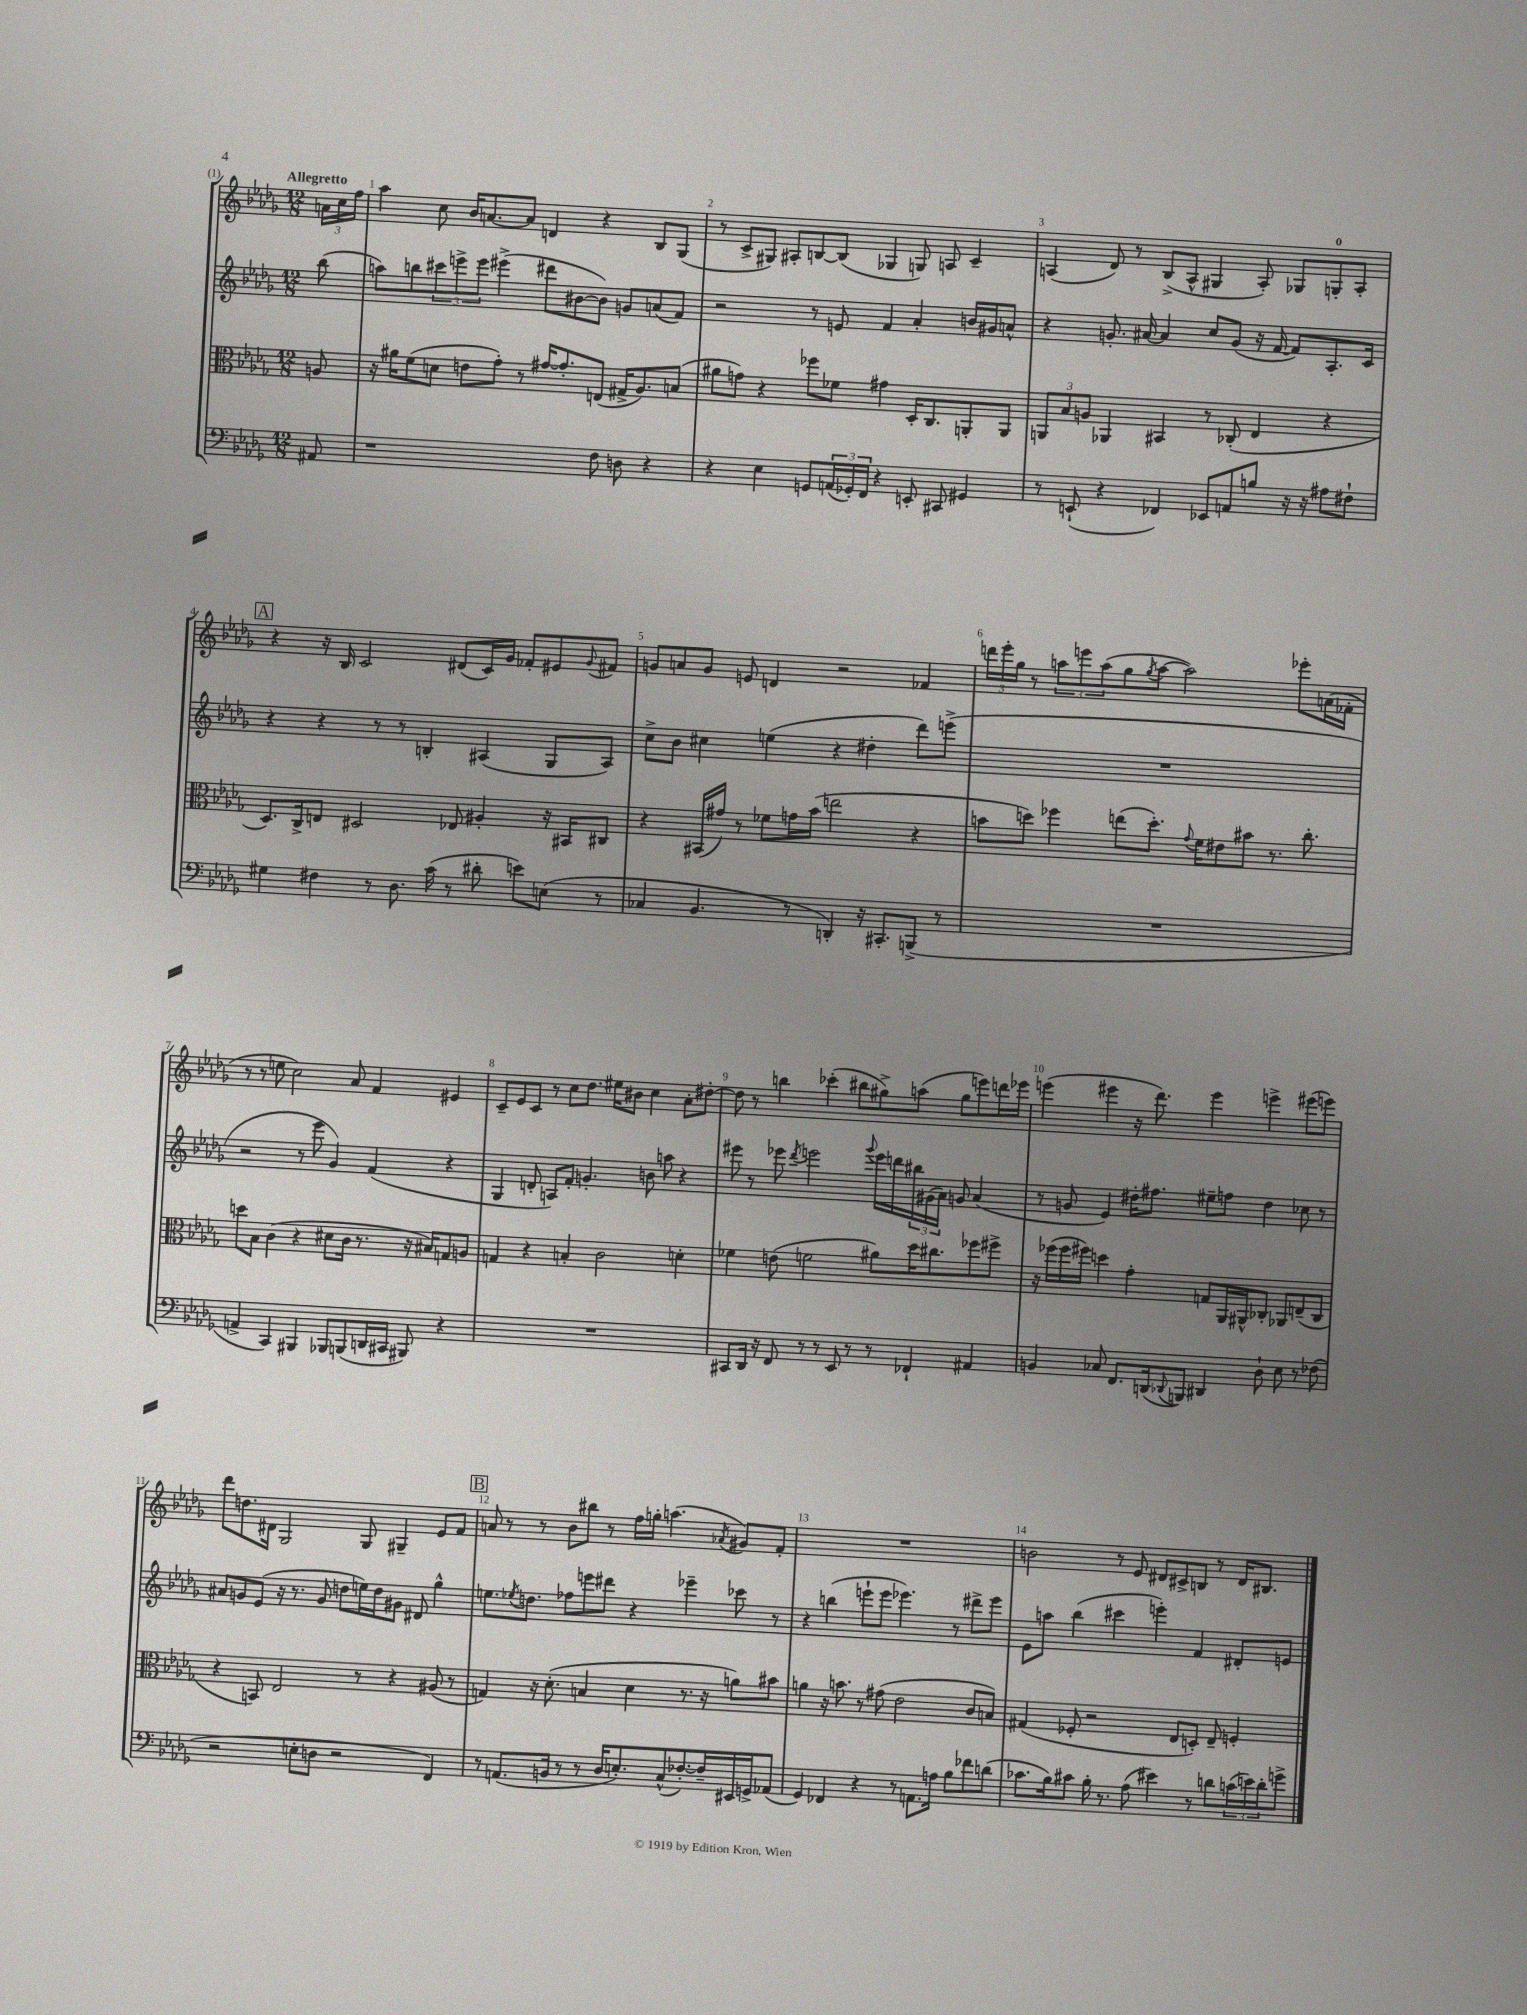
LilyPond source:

<<
\new StaffGroup <<
\new Staff = "s0" {
    \clef treble \key des \major \numericTimeSignature \time 12/8 \partial 8 \tempo "Allegretto"
    \tuplet 3/2 { a'16 c''16 f''16 } |
    aes''4 c''8 bes'16 a'8.~ a'8 d'4 r4 bes8 ges8( |
    r8 c'8-> gis8) ais8-. b8~ b8( ges4 g8) a8 c'4-- |
    a4( des'8) r8 bes8->( a8-^ gis4 a8-.) ges8 g8-0-. a8-. |
    \mark \markup { \box "A" } r4 r16 bes16 c'2 dis'8( c'16) ges'16 fes'8-. eis'8 \appoggiatura { ges'8 } fis'8 |
    g'8 a'8 g'8 e'8 d'4 r2 fes'4 |
    \tuplet 3/2 { d'''16 ees'''16-. ges''16 } r8 \tuplet 3/2 { a''8 e'''8 a''8( } ges''8 \acciaccatura { ges''8 } a''8~ a''2) ees'''8-. a'16( fes'16-. |
    r8 r8 e''8 c''2) aes'8 f'4 eis'4 |
    c'8-- ees'8 c'8 r8 c''8 des''8. eis''16 bis'8 c''4 aes'8-. dis''8~-. |
    dis''8 r8 b''4 ces'''4-.( bis''8 gis''8->) a''8( gis''8 e'''8) d'''16 ees'''16 |
    e'''4( eis'''4 r16 des'''8.) eis'''4 e'''4-> eis'''8( e'''8) |
    des'''8 d''8. dis'16 ges2 ges8 gis4-- ees'8 f'8 |
    \mark \markup { \box "B" } a'8 r8 r8 bes'8 bis''8 r8 f''16 g''16-. a''4.( \acciaccatura { aes'8 } gis'8) f'8-. |
    R1. |
    b'2 r8 ees'8 dis'8 cis'8-> b8 r8 dis'16 bis8. \bar "|." |
}
\new Staff = "s1" {
    \clef treble \key des \major \numericTimeSignature \time 12/8 \partial 8
    bes''8( |
    a''8) b''8 \tuplet 3/2 { cis'''8 e'''8-> e'''8 } eis'''4->( dis'''8 bis'8~ bis'8) g'8 a'8( f'8) |
    r2 r8 e'8 f'4 aes'4-. b'16 gis'16 a'8-^ |
    r4 g'8.-. ais'16~ ais'4 c''8 g'8( r16 f'16~ f'8) aes8.-. c'16 |
    \mark \markup { \box "A" } r4 r4 r8 r8 b4-. ais4( ges8 ais8) |
    c''8-> bes'8 cis''4 e''4( r4 dis''4-. des'''8) e'''8->( |
    R1. |
    r2 r8 ees'''8 ges'4) f'4( r4 |
    ges4 d'8-. a8) f'8-. g'4.-. b'8 a''8 r4 |
    eis'''8 r8 ees'''8 \acciaccatura { des'''8 } e'''2 \appoggiatura { ges'''8 } e'''16 d'''16 \tuplet 3/2 { bis''16 gis'16( aes'16) } g'8 aes'4( |
    r8 g'8 ees'4) dis''16-. fis''8. eis''8-- f''8 dis''4 ces''8 r8 |
    ais'8 g'8 ees'8( r16 r8. g'8 d''8 e''16) d''16 gis'8 dis'8 ges''4-^ |
    \mark \markup { \box "B" } e''8. \acciaccatura { ees''8 } d''8. fes''8 e'''8 dis'''8 r4 ees'''4-- ces'''8 r8 |
    r4 b''4( e'''8-! e'''8 ees'''4.) r8 dis'''8-> ees'''8 |
    ees'8 a''8 bes''4( cis'''4 e'''4-.) f'4 dis'8-. e'8 \bar "|." |
}
\new Staff = "s2" {
    \clef alto \key des \major \numericTimeSignature \time 12/8 \partial 8
    a8 |
    r16 ais'16 f'8( d'8 e'8 ges'8-.) r8 gis'16~ gis'8.-. e8( gis16-> aes8.) b8( |
    ais'8 g'8) r4 fes''8 fes'8 gis'4 des16-. c8. a,8-. a,8 |
    \tuplet 3/2 { a,8 bes8 a8 } aes,4 bis,4 r8 ces8-.( ees4 r4 |
    \mark \markup { \box "A" } des8.) c16-> e8 dis2 ees8 ais4-. r16 bis,16 cis8 |
    r4 bis,16( gis'16) r8 fes'8 g'16 bes'16( e''2 r4 |
    b'8 d''8) fes''4 e''8( d''8.-.) \appoggiatura { ges'8 } f'16 eis'8 bis'8 r8. c''8.-. |
    d''8 bes8 c'4( r4 dis'8 c'16 r8. r16 bis16) g8 a8 |
    g4 r4 b4-. c'2 d'4-. |
    fes'4 e'8( f'2 ais'8) des''16 cis''8. fes''8 fis''8-> |
    r16 fes''16( fes''16 fis''16) d''4 ges'4-. g8 aes,16 ais,16-^ ces8-. aes,8 e8--( ces8 |
    r4 b,8) ees2 r8 r4 ais8( r8 |
    \mark \markup { \box "B" } g4) r16 des'8.-.( b4 des'4 r8. r16 a'8) bis'8 |
    a'4 r16 b'8. r8 gis'8( ees'2 c'8 b8) |
    gis4( fes8-. r2 ees8 d8-.) ees8-- f4-. \bar "|." |
}
\new Staff = "s3" {
    \clef bass \key des \major \numericTimeSignature \time 12/8 \partial 8
    ais,8 |
    r1 f8 d8 r4 |
    r4 ees4 g,8 \tuplet 3/2 { a,16( ges,16-.) f,16 } r4 e,8-. cis,8 gis,4 |
    r8 e,8-!( r4 fes,4) ees,8 a,8 b8 r16 r16 ais8 fis8-! |
    \mark \markup { \box "A" } gis4 fis4 r8 des8. c'16( r8 dis'8-. e'8) e8( r8 |
    ces4 bes,4. r8 d,4-.) r16 cis,8.-. b,,8->( r8 |
    R1. |
    a,4-> c,4) bis,,4 bes,,8 b,,8( d,16 cis,16 bis,,8) r4 |
    R1. |
    cis,8 des,16 r16 f,8 r8 r8 ees,8 r8 r8 fes,4-! ais,4 |
    b,4 ces8 f,8. d,16( \appoggiatura { des,8 } b,,8) dis,4 des8-! ees8 r8 fes8( |
    r2 e8-. d8 r2 f,4) |
    \mark \markup { \box "B" } r8 a,8.( b,16 r8 r8 des16 e8.-.) c8-^( fes8.~-.) fes16-- eis,16 g,16-> aes,8( |
    ges,4) fes,4 r4 r8 a,8. a16 bes8 fes'8 d'8( |
    ces'8. bes16) cis'8 bes16-. r8. aes8( eis'4) r8 d'8 \tuplet 3/2 { c'16( e'16) d'16-. } g'8-> \bar "|." |
}
>>
>>
\layout { \context { \Score \override BarNumber.break-visibility = ##(#f #t #t) barNumberVisibility = #all-bar-numbers-visible } }
